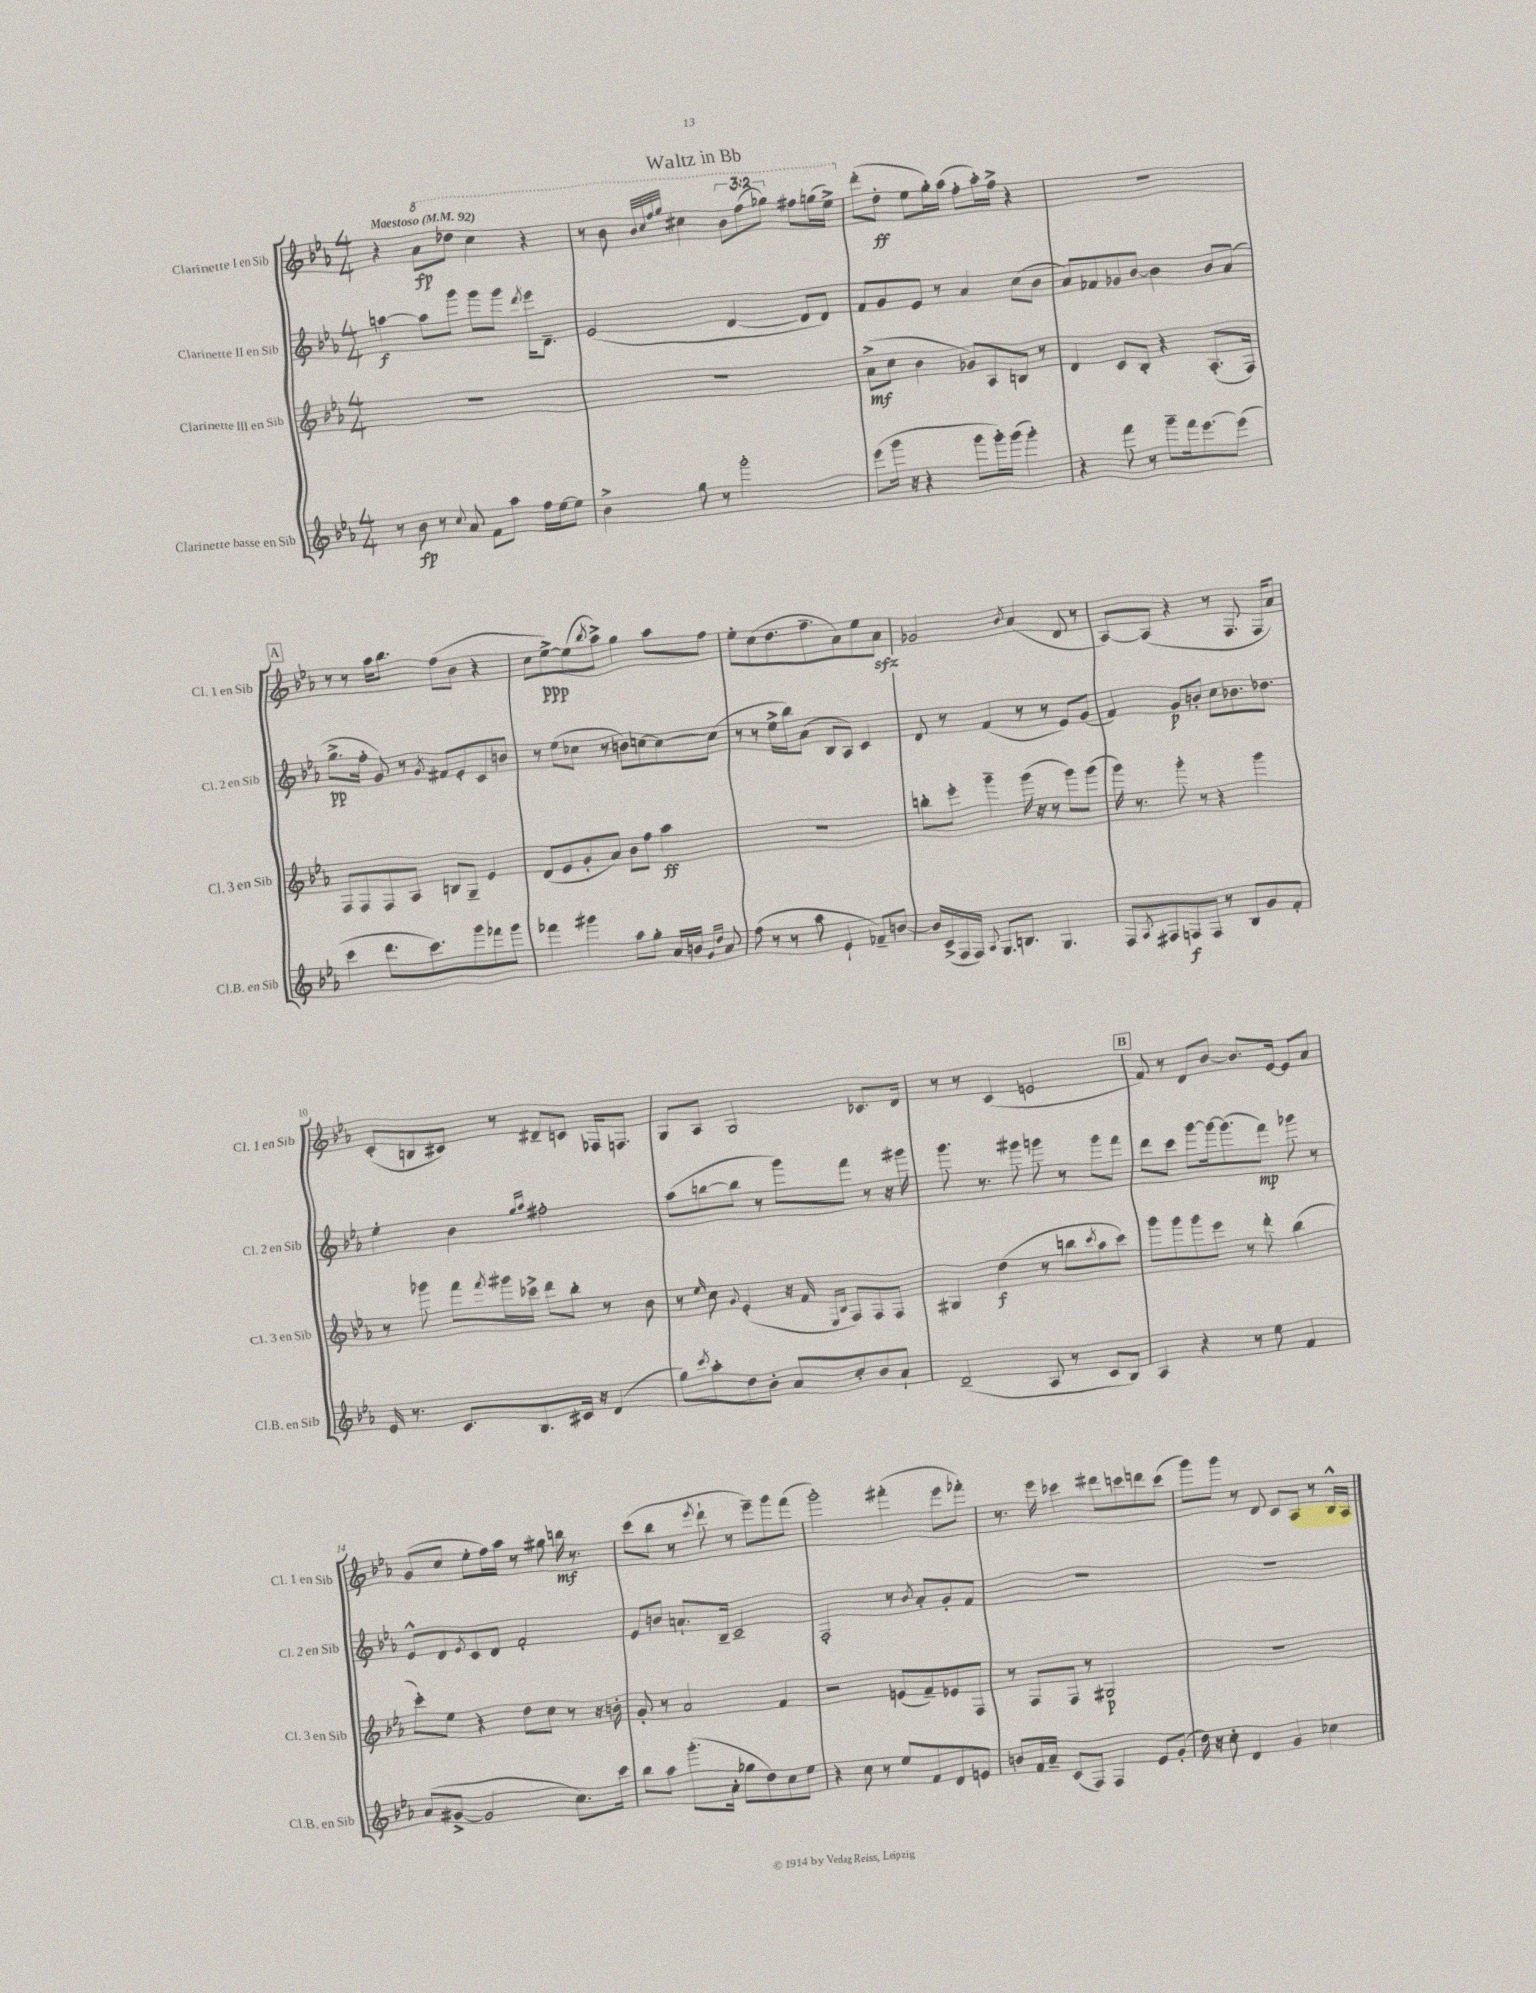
\header { title = "Waltz in Bb" }
<<
\new StaffGroup <<
\new Staff = "s0" \with { instrumentName = "Clarinette I en Sib" shortInstrumentName = "Cl. 1 en Sib" } {
    \clef treble \key ees \major \numericTimeSignature \time 4/4 \override Staff.TupletNumber.text = #tuplet-number::calc-fraction-text \tempo "Maestoso" 4 = 92
    r4 \ottava #1 aes''8\fp des'''8 c'''4 r4 |
    r8 bes''8 \grace { bes''32 c'''32 f'''32 g'''32 } cis'''4 \tuplet 3/2 { bes''8 f'''8( ges'''8) } fis'''8 g'''16( ees'''16->) \ottava #0 |
    d'''8-.( d''8-.\ff ees''8 g''16-.) aes''16( f''8-. aes''16-.) f''16-> r4 |
    R1 |
    \mark \markup { \box "A" } r8 r8 aes''16 bes''8. f''8( bes'8 r4 |
    c''8 ees''8~->\ppp) ees''8( \acciaccatura { bes''8 } aes''8->) g''4 aes''8 f''8 |
    ees''8-. c''8( d''8. f''8.-- aes'8) ees''8 aes'8\sfz |
    ges'2 \acciaccatura { bes'8 } aes'4( d'8 r8 |
    aes8~) aes8( r4 r8 f8. f16 aes'8) |
    c'8-.( b8 cis'8) r8 dis'8-- c'8 fes16 f8. |
    g8 aes8 g2 ces'8. d'16 |
    r8 r8 c'4( e'2 |
    \mark \markup { \box "B" } f'8) r8 d'8 bes'8~ bes'8. ees'16~ ees'8 aes'8 |
    g'8( c''8 ees''8-. f''16) aes''16 r8 gis''8 b''16\mf r8. |
    c'''8( bes''8 r8 \acciaccatura { ees'''8 } d'''8-! r8 ees'''8--) g'''8 f'''8( |
    g'''2-.) fis'''4-.( ees'''8 fes'''8-.) |
    r8. ees'''16 ces'''4 dis'''8 c'''8 d'''8 c'''8( |
    g'''8) g'''8 r8 d'8 c'8 aes8 r8 bes16-^ aes16 \bar "|." |
}
\new Staff = "s1" \with { instrumentName = "Clarinette II en Sib" shortInstrumentName = "Cl. 2 en Sib" } {
    \clef treble \key ees \major \numericTimeSignature \time 4/4
    a''4~\f a''8 g'''8 g'''8 g'''8 \acciaccatura { d'''8 } ees'''16 d'8.-- |
    ees'2( d'4~ d'8 d'8) |
    f'8 g'8 ees'8 r8 aes'4 c''8( bes'8 |
    aes'8) fes'8 ges'8 bes'8~ bes'4 bes'8 aes'8( |
    \mark \markup { \box "A" } g''8.->\pp f''16-. g'8) r8 \acciaccatura { g'8 } fis'8 ees'8-. c'8 b'8 |
    r8 ees''8( ces''8 r8 b'8) c''8~ c''8~ c''8( |
    r8 r8 ees''16-> bes''16) aes'8( bes8 aes8) c'4 |
    d'8 r8 f'4( r8 r8 ees'8) g'8( |
    f'4) g'8\p b'8-. c''8 bes'8. des''8. |
    ees''4-. bes'4 \grace { g''16 aes''16 } fis''2-. |
    aes''8( b''8~ b''8 r8 g'''8) f'''8 r8 r16 gis'''16 |
    g'''8. r8. gis'''8 g'''8 r8 g'''8 f'''8 |
    \mark \markup { \box "B" } d'''8 c'''8 g'''8~ g'''16~ g'''8.( f'''8\mp) ges'''8 r8 |
    ees'8-^ d'8 \acciaccatura { ees'8 } c'8 d'8 f'2-. |
    ees'8 b'8 a'8.-! bes16-- c'2-- |
    f2-. r8 \acciaccatura { bes'8 } aes'8-. g'8-. f'8 |
    R1 |
    R1 \bar "|." |
}
\new Staff = "s2" \with { instrumentName = "Clarinette III en Sib" shortInstrumentName = "Cl. 3 en Sib" } {
    \clef treble \key ees \major \numericTimeSignature \time 4/4
    R1 |
    R1 |
    aes'8->\mf( c''8 bes'4 ges'8) aes8 b8 r8 |
    d'4 c'8 bes8-. r4 aes8.-.( f16) |
    \mark \markup { \box "A" } f8 f8 f8 aes8 b8 g8-- ees'4 |
    d'8( ees'8 g'8-. aes'8) bes'8 f''8 aes''4\ff |
    R1 |
    b''8-. ees'''8-. g'''4-- g'''16( r16 r8 g'''8) g'''8( |
    g'''16) r8. g'''8-. r8 r4 g'''4 |
    r8 ges'''8 f'''8 \acciaccatura { f'''8 } gis'''16 ces'''16-> d'''8 bes''8-. r8 bes'8 |
    r8 \grace { ees''16 } c''8 \appoggiatura { g'8 } ees'4-.( r16 f'16 \grace { ees16 bes16 } f8) f8 f8 |
    gis4 d''4\f( r8 b''8 \acciaccatura { c'''8 } aes''8 c'''8) |
    \mark \markup { \box "B" } g'''8 g'''8 g'''8 ees'''8 r8 d'''8-. bes''4( |
    c'''8-.) ees''8 r4 d''8 c''8 r8 r16 b'16-. |
    g'8-. r8 aes'2 f'4 |
    r2 e'8( f'8--) ees'8 f8 |
    r8 f8 f8 r8 gis2\p |
    R1 \bar "|." |
}
\new Staff = "s3" \with { instrumentName = "Clarinette basse en Sib" shortInstrumentName = "Cl.B. en Sib" } {
    \clef treble \key ees \major \numericTimeSignature \time 4/4
    r8 bes'8\fp r8 \appoggiatura { c''8 } aes'8 f'8 aes''8 f''16 ees''16~ ees''8 |
    bes'4-> g''8 r8 g'''2-. |
    ees'''8( g'''16 r16 r4 g'''8 g'''16-.) g'''16( g'''4-.) |
    r4 f'''8 r8 g'''8-- f'''16 ees'''8.~ ees'''8( |
    \mark \markup { \box "A" } c'''4 d'''8. c'''8.) g'''8 fes'''8 g'''8 |
    fes'''4 gis'''4 aes''8 g''8-. aes'16 b'16 \grace { g'16 d''16 } aes'8 |
    f''8( r8 r8 aes''8 ees'4-! fes'8--) b'8~ |
    b'16 c'16->( f16 f16) \appoggiatura { aes8 } g8. b8. g4. |
    f8 \acciaccatura { aes8 } fis8 f8\f f8 r8 bes8 g'8 f'8-. |
    ees'16 r8. c'8. bes8. cis'16 r16 d'4( |
    g''8) \acciaccatura { c'''8 } aes''8-. d''8 bes'8-. aes'8 c''8-. bes'8 aes'8-! |
    d'2--( aes8 r8 c'8 bes8) |
    \mark \markup { \box "B" } aes4 r4 r8 ees''8 f'4 |
    aes'8( gis'8~-> gis'2 c''8.) c'''16 |
    bes''8 aes''8 g'''8.-.( aes'16-. ges''8 d''8) c''8 ees''8 |
    r4 c''8 r8 ees''8 f'8 d'8 e'8 |
    b'8 f'16 aes'16-- c'8( f8) f4 ees'8 g'8-.( |
    d''16) r16 c''8-. d'4 g'4 ces''4 \bar "|." |
}
>>
>>
